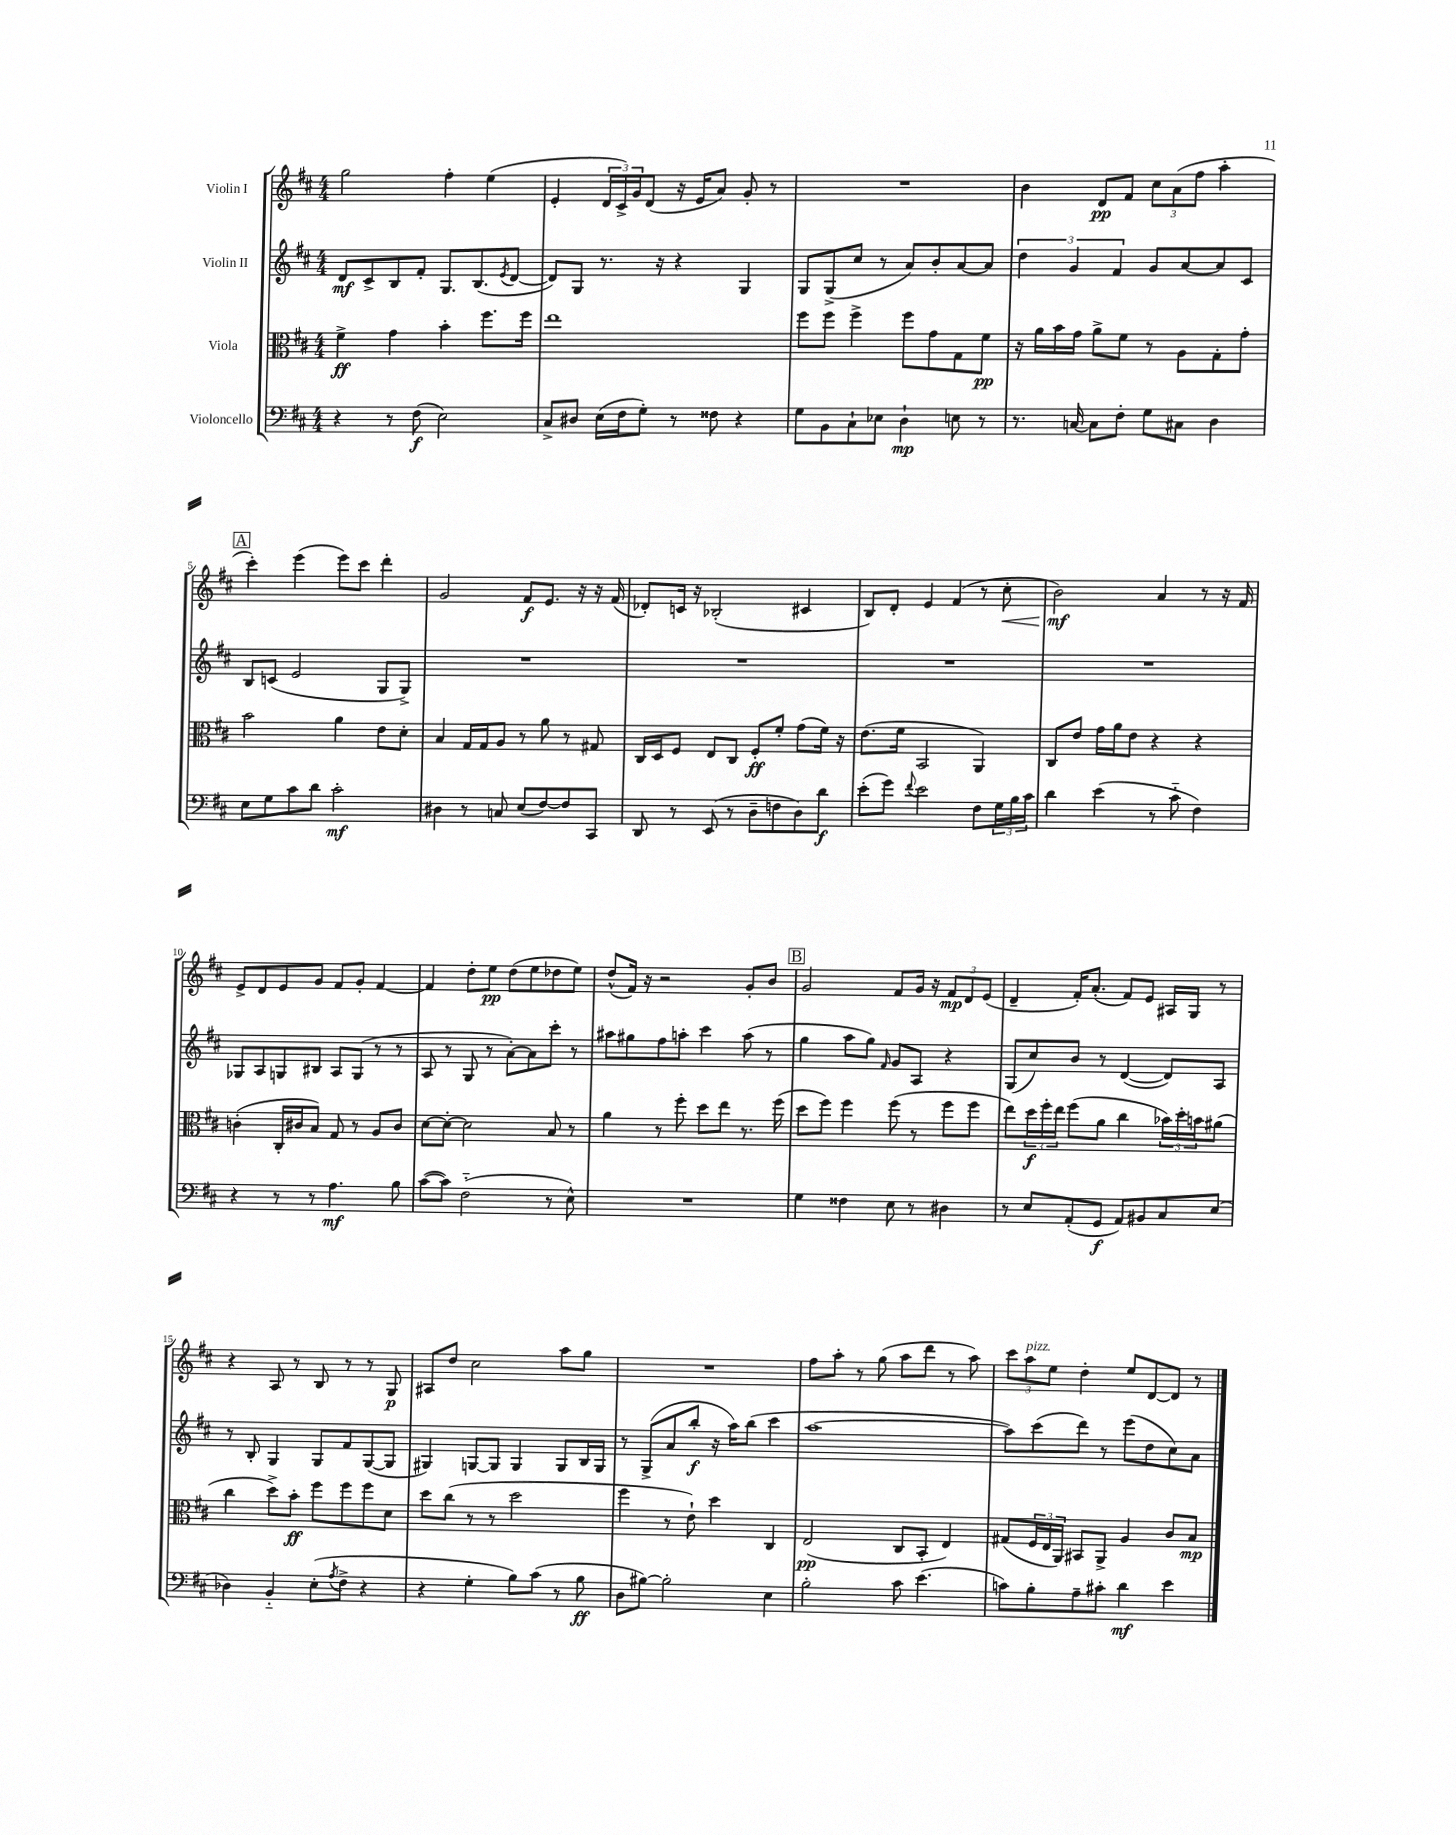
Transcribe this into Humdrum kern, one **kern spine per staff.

**kern	**kern	**kern	**kern
*staff4	*staff3	*staff2	*staff1
*clefF4	*clefC3	*clefG2	*clefG2
*k[f#c#]	*k[f#c#]	*k[f#c#]	*k[f#c#]
*M4/4	*M4/4	*M4/4	*M4/4
4r	4f#^	8d	2gg
.	.	8c#^	.
8r	4g	8B	.
(8F#	.	8f#'	.
2E)	4b'	8.G	4ff#'
.	.	(8.B	.
.	8.ff#	.	(4ee
.	.	8qe	.
.	.	[8d	.
.	16ff#	.	.
=	=	=	=
8C#^	1ee	8d])	4e'
8D#	.	8G	.
(16E	.	8.r	24d
.	.	.	24c#^)
16F#	.	.	.
.	.	.	24g
8G')	.	.	(8d
.	.	16r	.
8r	.	4r	16r
.	.	.	16e
8F##	.	.	8a)
4r	.	4G	8g'
.	.	.	8r
=	=	=	=
8G	8ff#	8G	1r
8BB	8ff#	(8G^	.
8C#`	4ff#^	8cc#	.
8E-	.	8r	.
4D`	8ff#	8a)	.
.	8g	8b'	.
8E	8G	[8a	.
8r	8f#	8a]	.
=	=	=	=
8.r	16r	6dd	4b
.	16a	.	.
.	16b	.	.
.	.	6g	.
[16C	16g	.	.
8C]	8a^	.	8d
.	.	6f#	.
8F#'	8f#	.	8f#
8G	8r	8g	12cc#
.	.	.	(12a
8C#	8A	[8a	.
.	.	.	12ff#
4D	8G'	8a]	4aa'
.	8g'	8c#	.
=	=	=	=
8E	2b	8B	4ccc#')
8G	.	(8c	.
8c#	.	2e	(4eee
8d	.	.	.
2c#'	4a	.	8eee)
.	.	.	8ccc#
.	8e	8G	4ddd'
.	8d'	8G^)	.
=	=	=	=
4D#	4B	1r	2g
8r	16G	.	.
.	16G	.	.
8C	8A	.	.
(8E	8r	.	8f#
[8F#)	8a	.	8.e
8F#]	8r	.	.
.	.	.	16r
8CC#	8G#	.	16r
.	.	.	(16f#
=	=	=	=
8DD	16C#	1r	8d-')
.	16D	.	.
8r	8F#	.	16c
.	.	.	16r
(8EE	8E	.	(2B-'
8r	8C#	.	.
8D~	8F#'	.	.
8F	8f#'	.	.
8D)	(8g	.	4c#
8d	16f#)	.	.
.	16r	.	.
=	=	=	=
(8e'	(8.e	1r	8B)
8g)	.	.	8d'
.	16f#	.	.
8qqf#	.	.	.
2e	2BB	.	4e
.	.	.	(4f#
8F#	4AA)	.	8r
24G	.	.	8cc#'
24B	.	.	.
24c#	.	.	.
=	=	=	=
4d	8C#	1r	2b)
.	8e	.	.
(4e	16g	.	.
.	16a	.	.
.	8e	.	.
8r	4r	.	4a
8c#'~	.	.	.
4F#)	4r	.	8r
.	.	.	16r
.	.	.	16f#
=	=	=	=
4r	(4c'	8G-	8e^
.	.	8A	8d
8r	16C#'	8G	8e
.	16c#	.	.
8r	8B)	8B#	8g
4.A	8G	8A	8f#
.	8r	(8G	8g'
.	8A	8r	[4f#
8B	8c#	8r	.
=	=	=	=
([8c#	[8d	8A	4f#]
8c#])	8d'_	8r	.
(2F#'~	2d]	8G	8dd'
.	.	8r	8ee
.	.	[8a')	(8dd
.	.	8a]	8ee
8r	8B	8ccc#'	8dd-
8E^^)	8r	8r	8ee)
=	=	=	=
1r	4a	8aa#	(8dd^^
.	.	8gg#	16f#)
.	.	.	16r
.	8r	8ff#	2r
.	8ff#'	8aa'	.
.	8dd	4ccc#	.
.	8ee	.	.
.	8.r	(8aa	8g'
.	.	8r	8b
.	(16ff#	.	.
=	=	=	=
4G	8dd	4gg	2g
.	8ff#)	.	.
4F##	4ff#	8aa	.
.	.	8gg)	.
.	.	16qqf#	.
8E	(8ff#	8g	8f#
8r	8r	8A	16g
.	.	.	16r
4D#	8ff#	4r	12f#
.	.	.	12d
.	8ff#	.	.
.	.	.	(12e
=	=	=	=
8r	8ee)	(8G	4d~
8E	24dd	8cc#)	.
.	24ff#'	.	.
.	24ee	.	.
(8AA'	(8ff#	8b	16f#')
.	.	.	(8.a'
8GG	8a	8r	.
8AA)	4cc#	([4d	8f#)
8BB#	.	.	8e
8C#	24b-)	8d])	16A#
.	24dd'	.	.
.	.	.	16G
.	24b	.	.
(8E	(8a#	8A	8r
=	=	=	=
4D-)	4cc#	8r	4r
.	.	8B'	.
4BB'~	8dd^)	4G	8A
.	8b'	.	8r
(8E'	8ff#	8G	8B
8qA	.	.	.
8F#^	8ff#	8f#	8r
4r	8ff#	([8G	8r
.	8d	8G]	8G
=	=	=	=
4r	8dd	4G#)	8A#
.	(8cc#	.	8dd
4G'	8r	[8G	2cc#
.	8r	8G]	.
8B)	2dd	4G	.
(8c#	.	.	.
8r	.	8G	8aa
8B	.	16B	8gg
.	.	16G	.
=	=	=	=
8D	4ff#	8r	1r
[8B#)	.	(8G^	.
2B#']	8r	8a	.
.	8e`)	8bb'	.
.	4dd	16r	.
.	.	16aa)	.
.	.	(8bb	.
4E	4C#	4ccc#	.
=	=	=	=
2B'	(2E	[1aa	8ff#
.	.	.	8aa'
.	.	.	8r
.	.	.	(8gg
8c#	8C#	.	8aa
(4.e	8BB'	.	8ddd
.	4E)	.	8r
.	.	.	8aa)
=	=	=	=
8c)	(8G#	8aa])	12ccc#
.	.	.	12aa
8B'	24F#	(8ccc#	.
.	24E	.	12ee
.	24AA)	.	.
8A~	8BB#	8ddd)	4dd'
8c#'	8AA^	8r	.
4d	4A	(8eee	8ee
.	.	8dd	[8d
4e	8c#	8cc#)	8d]
.	8B	8a	8r
==	==	==	==
*-	*-	*-	*-
